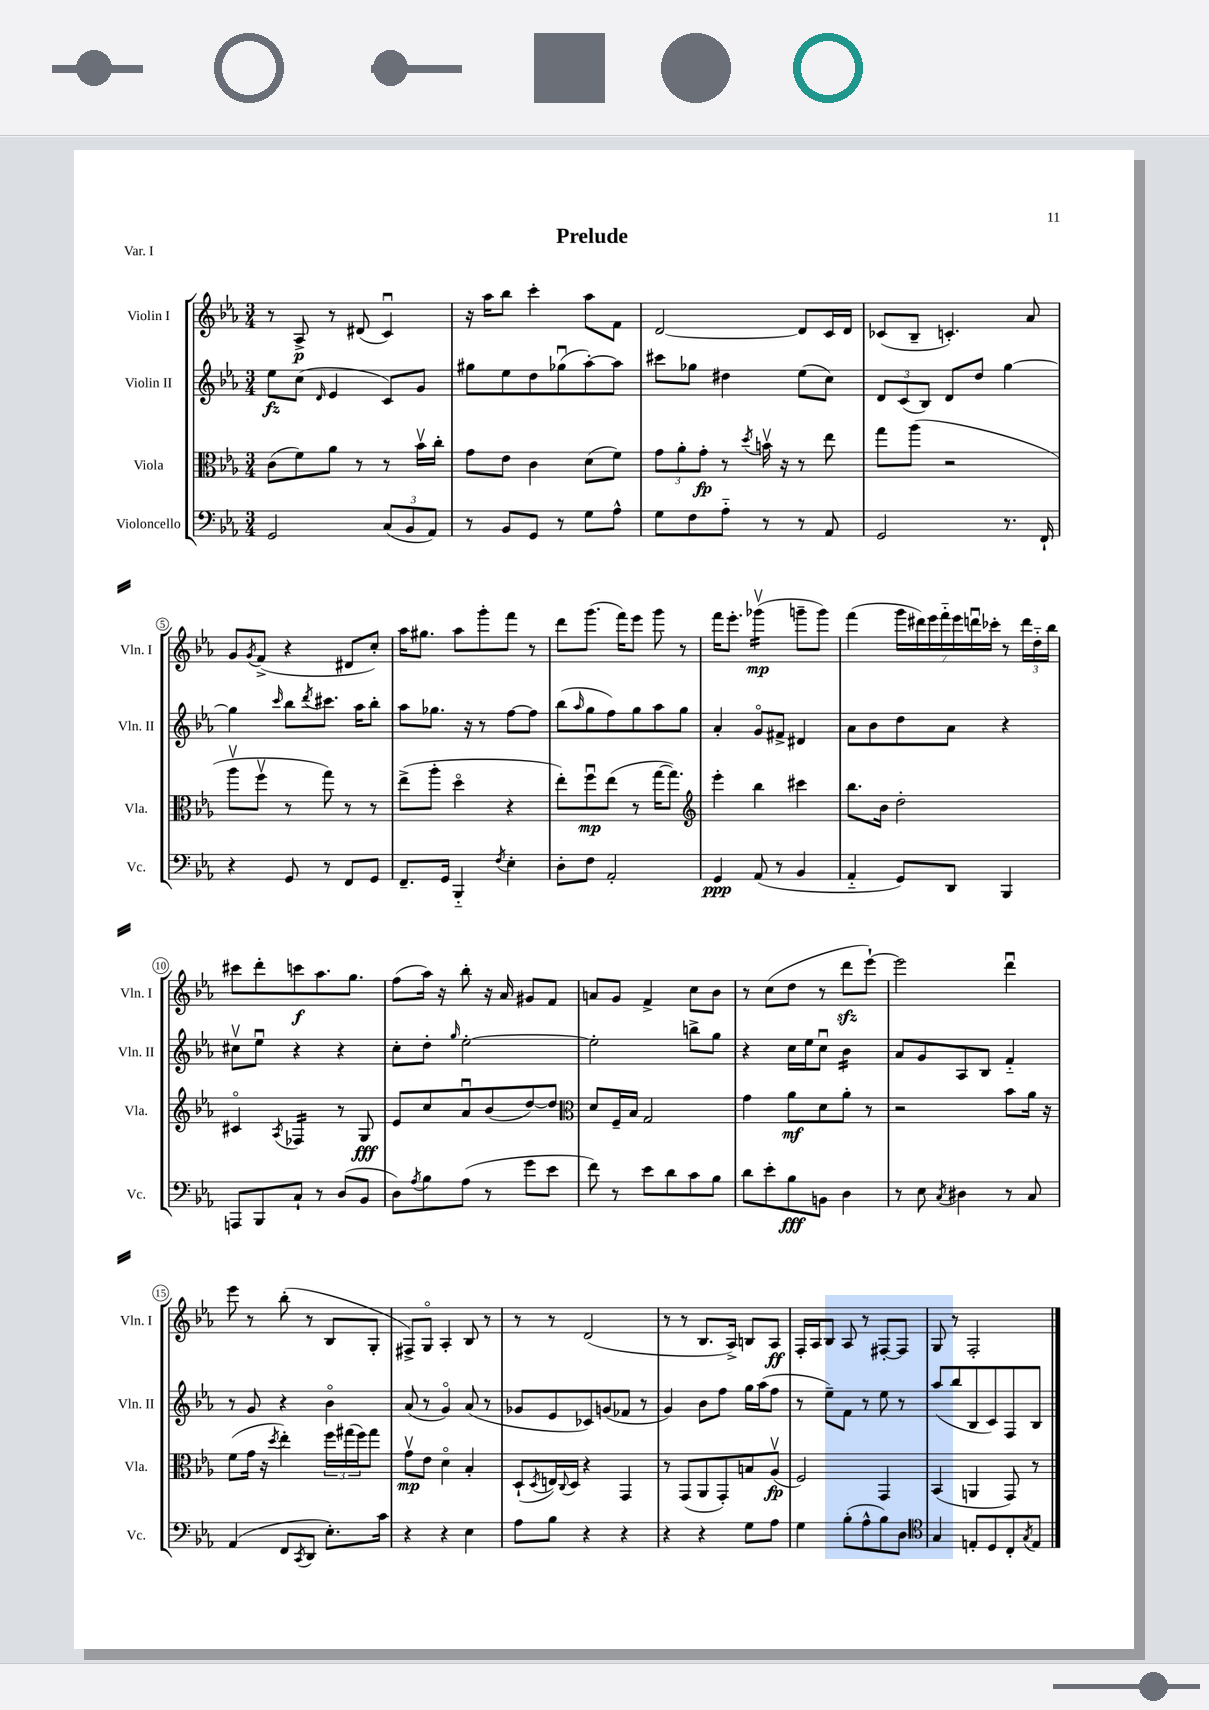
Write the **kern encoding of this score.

**kern	**kern	**kern	**kern
*staff4	*staff3	*staff2	*staff1
*clefF4	*clefC3	*clefG2	*clefG2
*k[b-e-a-]	*k[b-e-a-]	*k[b-e-a-]	*k[b-e-a-]
*M3/4	*M3/4	*M3/4	*M3/4
2GG/	(8c\L	8ee-\L	8r
.	8f\)	(8cc\J	8A-^/
.	.	16qqd/	.
.	8a-\J	4e-/	8r
.	8r	.	(8d#/
(12C/L	8r	8c/L)	4cu/)
12BB-/	.	.	.
.	16b-v\LL	8g/J	.
12AA-/J)	.	.	.
.	16cc'\JJ	.	.
=	=	=	=
8r	8g\L	8gg#\L	16r
.	.	.	16aa-\LK
8BB-/L	8e-\J	8ee-\	8bb-\J
8GG/J	4c\	8dd\	4ccc'\
8r	.	(8gg-u\	.
8G\L	(8d\L	[8aa-'\)	8aa-\L
8A-^^\J	8f\J)	8aa-\]J	8f\J
=	=	=	=
8G\L	12g\L	8ccc#\L	[2d/
.	12a-'\	.	.
8F\	.	8gg-\J	.
.	12g'\J	.	.
8A-'~\J	8r	4dd#\	.
.	8qdd/	.	.
8r	16bv\	.	.
.	16r	.	.
8r	8r	(8ee-\L	8d/]L
8AA-/	8ee-\	8cc\J)	16c/L
.	.	.	16d/JJ
=	=	=	=
2GG/	8gg\L	12d/L	(8c-/L
.	.	(12c/	.
.	(8aa-\J	.	8B-~/J
.	.	12B-/J)	.
.	2r	8d/L	4.c'/)
.	.	8dd/J	.
8.r	.	[4gg\	.
.	.	.	8a-/
16FF`/	.	.	.
=	=	=	=
4r	8aa-v\L	4gg\]	8g/L
.	.	.	8qg/
.	8ffv\J	.	(8f^/J
.	.	16qqccc/	.
8GG/	8r	8bb-\L	4r
.	.	8qddd/	.
8r	8gg\)	8.ccc#\J	.
8FF/L	8r	.	8d#/L
.	.	16aa-\LK	.
8GG/J	8r	8bb-'\J	8cc'/J)
=	=	=	=
8.FF~/L	(8ee-^\L	8aa-\L	16aa-\LK
.	.	.	8.gg#\J
.	8aa-'\J	8.gg-\J	.
16GG/Jk	.	.	.
4BBB-'~/	4ddo\	.	8aa-\L
.	.	16r	.
.	.	8r	8ggg'\
8qF/	.	.	.
4E-'\	4r	[8ff\L	8fff\J
.	.	8ff\]J	8r
=	=	=	=
8D'\L	8ee-'\L)	(8bb-\L	8ddd\L
.	.	16qqaa-/	.
8F\J	8ffu\	8gg\	(8.ggg\J
2AA-'/	(8ee-\J	8ff\)	.
.	.	.	16fff\LK)
.	8r	8gg\	8eee-\J
.	[16gg\LK	8aa-\	8ggg\
.	8.gg\]J)	.	.
.	.	8gg\J	8r
=	=	=	=
*	*clefG2	*	*
4GG/	4eee-'\	4a-'/	16fff\LK
.	.	.	8.eee-'\J
(8AA-/	4bb-\	8go/L	(4ggg-v\
8r	.	8f#^/J	.
4BB-/	4ccc#\	4d#/	8ggg~\L
.	.	.	8ggg\J)
=	=	=	=
4AA-'~/	8.bb-\L	8a-\L	(4fff\
.	.	8b-\	.
.	16b-\Jk	.	.
8GG/L)	2dd'\	8dd\	28ggg\LL
.	.	.	28ddd#\)
.	.	.	28eee-\
.	.	.	28fff'~\
8DD/J	.	8a-\J	.
.	.	.	28eee-\
.	.	.	28dddu\
.	.	.	28ccc-'\JJ
4BBB-/	.	4r	8r
.	.	.	24ddd\LL
.	.	.	24dd'~\
.	.	.	24bb-\JJ
=	=	=	=
8AAA/L	4c#o/	8cc#v\L	8ccc#\L
8BBB-/	.	8ee-u\J	8ddd'\
.	8qA-/	.	.
8C`/J	4F-/	4r	8ccc\
8r	.	.	8.aa-\
(8D/L	8r	4r	.
.	.	.	8.gg\J
8BB-/J	8G/	.	.
=	=	=	=
8D\L)	8e-/L	8cc'\L	(8ff\L
8qA-/	.	.	.
8B-\	8cc/	8dd'\J	16aa-\Jk)
.	.	.	16r
.	.	16qqgg/	.
(8A-\J	8a-u/	[2ee-'\	8bb-'\
8r	(8b-/	.	16r
.	.	.	16a-/
8g\L	[8dd/)	.	8g#/L
8e-\J	8dd/]J	.	8f/J
=	=	=	=
*	*clefC3	*	*
8f\)	8d/L	2ee-'\]	8a/L
8r	16F~/L	.	8g/J
.	16B-/JJ	.	.
8e-\L	2G/	.	4f^/
8d\	.	.	.
8c\	.	8bb^\L	8cc\L
8B-\J	.	8gg\J	8b-\J
=	=	=	=
8d\L	4g\	4r	8r
8e-'\	.	.	(8cc\L
8B-\	8a-\L	16cc\LL	8dd\J
.	.	16ee-\J	.
8BB\J	8d\	8ccu\J	8r
4D\	8a-'\J	4b-\	8ddd\L
.	8r	.	[8eee-`\J)
=	=	=	=
8r	2r	8a-/L	2eee-\]
8E-\	.	8g/	.
8qC/	.	.	.
4D#\	.	8A-/	.
.	.	8B-/J	.
8r	8b-\L	4f'~/	4dddu\
8C/	16a-\Jk	.	.
.	16r	.	.
=	=	=	=
(4AA-/	(8f\L	8r	8eee-\
.	16g\Jk	8g/	8r
.	16r	.	.
.	8qdd/	.	.
8FF/L	4ee-'\)	4r	(8bb-'\
8qCC/	.	.	.
8DD/J	.	.	8r
8.E-'\L)	24ff\LL	4b-o\	8B-/L
.	(24gg#\	.	.
.	24ff\J)	.	.
.	8gg#\J	.	8G'/J
16c\Jk	.	.	.
=	=	=	=
4r	8gv\L	(8a-/	8F#^/L)
.	8e-\J	8r	8Go/J
4r	4do\	4go/)	4A-'/
4E-\	4B-'/	(8a-/	8B-/
.	.	8r	8r
=	=	=	=
8A-\L	(8D`/L	8g-/L	8r
.	8qD/	.	.
8B-\J	16E/L)	8e-/	8r
.	8qqC/	.	.
.	16D/JJ	.	.
4r	4r	8c-/)	(2d/
.	.	(8g/	.
4r	4GG/	8f-/J	.
.	.	8r	.
=	=	=	=
4r	8r	4g/)	8r
.	(8GG/L	.	8r
4r	8AA-/	8b-\L	8.B-/L
.	8GG'/)	8ff\J	.
.	.	.	16A-^/Jk)
8G\L	8B/	16gg\LL	8B/L
.	.	(16aa-\J	.
8A-\J	(8A-v/J	8ff\J	8A-/J
=	=	=	=
4G\	2F/)	8r	16F'/LL
.	.	.	16A-/J
.	.	8ee-~\L)	8B-/J
(8B-'\L	.	8f\J	8A-/
8A-^^\	.	8r	8r
8B-\)	4GG/	8ee-\	[8F#'/L
8D\J	.	8r	8F#/]J
=	=	=	=
*clefC4	*	*	*
4G/	(4BB-/	(8aa-/L	8G/
.	.	8bb-/	8r
8E'/L	4AA/	8B-/	2F'/
8D/	.	8c/)	.
8C'/	8GG/)	8F/	.
8qG/	.	.	.
8E/J	8r	8B-/J	.
==	==	==	==
*-	*-	*-	*-
